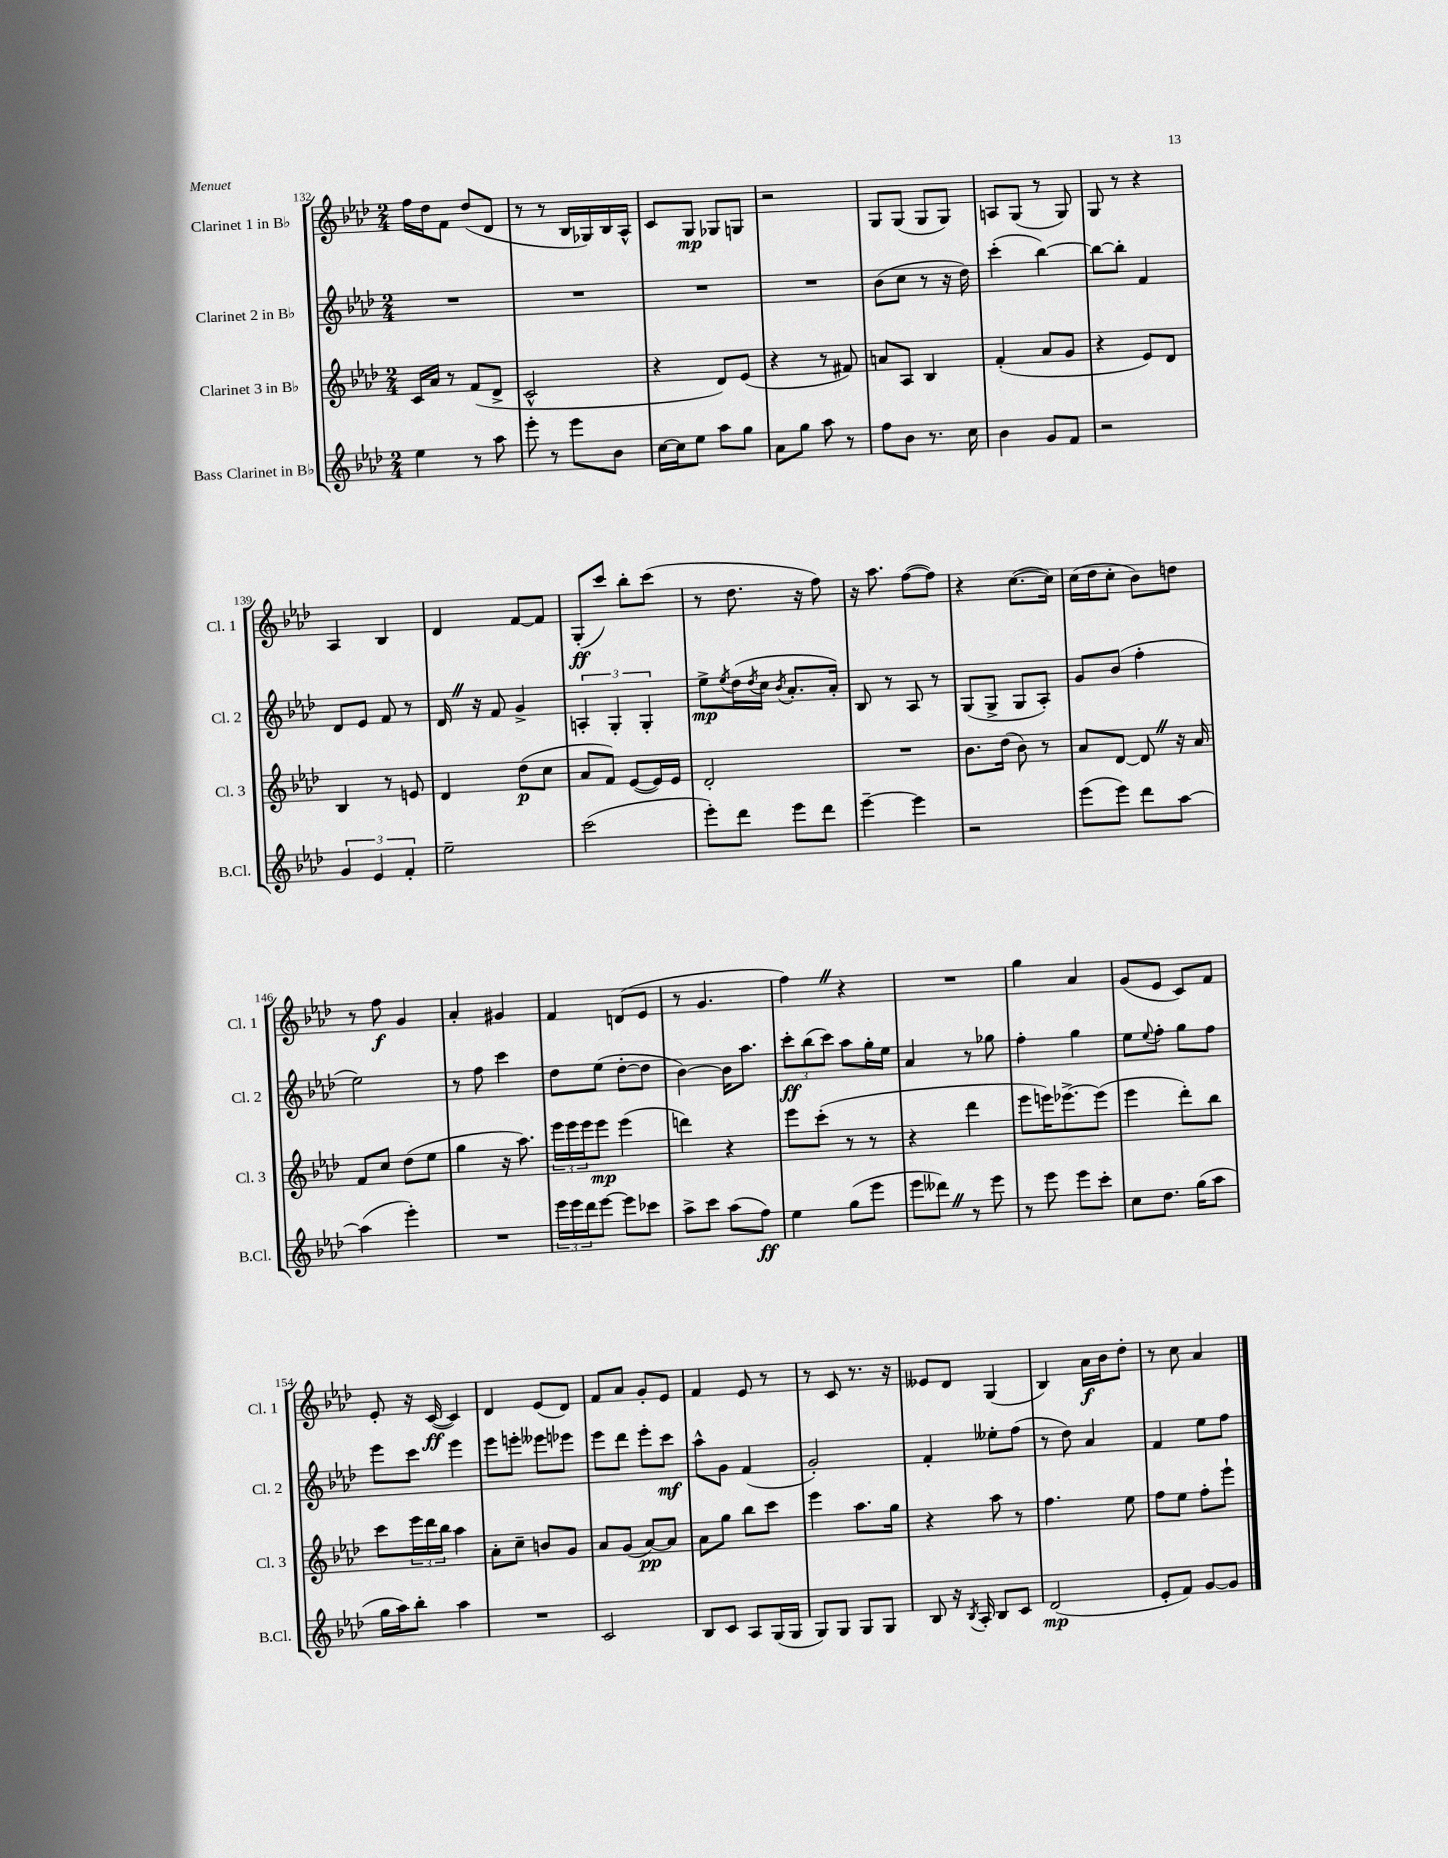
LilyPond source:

<<
\new StaffGroup <<
\new Staff = "s0" \with { instrumentName = "Clarinet 1 in Bb" shortInstrumentName = "Cl. 1" } {
    \clef treble \key aes \major \numericTimeSignature \time 2/4
    f''16 des''16 f'8 des''8( des'8 |
    r8 r8 bes16 ges16) bes16 aes16-^ |
    c'8 g8\mp ges8 g8 |
    r2 |
    g8 g8( g8 g8) |
    a8 g8( r8 g8) |
    g8 r8 r4 |
    aes4 bes4 |
    des'4 f'8~ f'8 |
    g8-.\ff( c'''8) bes''8-. c'''8( |
    r8 des''8. r16 f''8) |
    r16 aes''8. f''8~( f''8) |
    r4 c''8.~( c''16) |
    c''16( des''16 c''8-. bes'8) d''8 |
    r8 f''8\f g'4 |
    aes'4-. gis'4 |
    f'4 d'8( ees'8 |
    r8 g'4. |
    f''4) \once \override BreathingSign.text = \markup { \musicglyph "scripts.caesura.straight" } \breathe r4 |
    R2 |
    g''4 aes'4 |
    g'8( ees'8 c'8) f'8 |
    ees'8-. r16 c'16~\ff( c'4) |
    des'4 ees'8( des'8) |
    f'8 aes'8 g'8-. ees'8 |
    f'4 ees'8 r8 |
    r8 c'8 r8. r16 |
    eeses'8 des'8 g4( |
    bes4) aes'16\f bes'16 des''8-. |
    r8 c''8 aes'4 \bar "|." |
}
\new Staff = "s1" \with { instrumentName = "Clarinet 2 in Bb" shortInstrumentName = "Cl. 2" } {
    \clef treble \key aes \major \numericTimeSignature \time 2/4
    R2 |
    R2 |
    R2 |
    R2 |
    bes'8( c''8 r8 r16 des''16) |
    c'''4-.( bes''4~) |
    bes''8~ bes''8-. f'4 |
    des'8 ees'8 f'8 r8 |
    des'16 \once \override BreathingSign.text = \markup { \musicglyph "scripts.caesura.straight" } \breathe r16 f'8 g'4-> |
    \tuplet 3/2 { a4-. g4-. g4-. } |
    ees''8->\mp \acciaccatura { ees''8 } des''16( \acciaccatura { des''8 } c''16 \acciaccatura { bes'8 } aes'8.-. aes'16-.) |
    bes8 r8 aes8 r8 |
    g8( g8-> g8 aes8-.) |
    g'8 bes'8( f''4-. |
    ees''2) |
    r8 f''8 c'''4 |
    des''8 ees''8( des''8~-. des''8 |
    bes'4~) bes'16 aes''8. |
    \tuplet 3/2 { c'''8-.\ff bes''8( c'''8) } aes''8 g''16-. ees''16 |
    aes'4 r8 ges''8 |
    f''4-. g''4 |
    ees''8 \appoggiatura { ees''8 } f''8-. g''8 f''8 |
    ees'''8 c'''8 ees'''4 |
    ees'''8 e'''8-. eeses'''8 ees'''8 |
    ees'''8 des'''8 ees'''8-. c'''8\mf |
    aes''8-^ g'8 f'4( |
    g'2-.) |
    f'4-. eeses''8-. f''8( |
    r8 des''8) aes'4 |
    f'4 ees''8 f''8 \bar "|." |
}
\new Staff = "s2" \with { instrumentName = "Clarinet 3 in Bb" shortInstrumentName = "Cl. 3" } {
    \clef treble \key aes \major \numericTimeSignature \time 2/4
    c'16 aes'16 r8 f'8( des'8-> |
    c'2-^ |
    r4 des'8) ees'8( |
    r4 r8 fis'8) |
    a'8 aes8 bes4 |
    f'4-.( aes'8 g'8 |
    r4 ees'8) des'8 |
    bes4 r8 e'8 |
    des'4 des''8\p( c''8 |
    aes'8 f'8) ees'8~( ees'16) ees'16 |
    des'2-. |
    R2 |
    bes'8. des''16( bes'8) r8 |
    aes'8 des'8~ des'8 \once \override BreathingSign.text = \markup { \musicglyph "scripts.caesura.straight" } \breathe r16 aes'16 |
    f'8 c''8 des''8( ees''8 |
    g''4 r16 aes''8.) |
    \tuplet 3/2 { ees'''16 ees'''16 ees'''16 } ees'''8\mp ees'''4( |
    d'''4) r4 |
    ees'''8 c'''8-.( r8 r8 |
    r4 des'''4 |
    ees'''8 e'''16) ees'''8.~-> ees'''8( |
    ees'''4 des'''8-.) bes''8 |
    c'''8 \tuplet 3/2 { ees'''16 des'''16 bes''16 } aes''4 |
    aes'8-. c''8-- b'8 g'8 |
    aes'8 g'8( aes'8~\pp) aes'8 |
    aes'8 g''8 bes''8 c'''8 |
    ees'''4 aes''8. g''16 |
    r4 aes''8 r8 |
    f''4. ees''8 |
    f''8 ees''8 f''8-. ees'''8-! \bar "|." |
}
\new Staff = "s3" \with { instrumentName = "Bass Clarinet in Bb" shortInstrumentName = "B.Cl." } {
    \clef treble \key aes \major \numericTimeSignature \time 2/4
    ees''4 r8 aes''8 |
    ees'''8-. r8 ees'''8 bes'8 |
    c''16~ c''16 ees''8 aes''8 g''8 |
    aes'8 g''8 aes''8 r8 |
    f''8 bes'8 r8. c''16 |
    bes'4 g'8 f'8 |
    r2 |
    \tuplet 3/2 { g'4 ees'4 f'4-. } |
    ees''2-- |
    c'''2( |
    ees'''8-.) des'''8 ees'''8 des'''8 |
    ees'''4~-- ees'''4 |
    r2 |
    ees'''8( ees'''8) des'''8 aes''8~ |
    aes''4( ees'''4-.) |
    R2 |
    \tuplet 3/2 { ees'''16 ees'''16 des'''16 } ees'''8~ ees'''8 ces'''8 |
    aes''8-> c'''8 aes''8( f''8\ff) |
    ees''4 g''8( ees'''8 |
    ees'''8 deses'''8) \once \override BreathingSign.text = \markup { \musicglyph "scripts.caesura.straight" } \breathe r8 ees'''8 |
    r8 ees'''8 ees'''8 c'''8-. |
    c''8 des''8. g''16( aes''8 |
    g''16 aes''16) bes''8-. aes''4 |
    R2 |
    c'2 |
    bes8 c'8 aes8 g16( g16 |
    g8) g8 g8 g8 |
    bes8 r16 \acciaccatura { bes8 } aes16-. bes8 c'8 |
    des'2\mp( |
    ees'8-. f'8) g'8~ g'8 \bar "|." |
}
>>
>>
\layout { \context { \Score currentBarNumber = #132 } }
